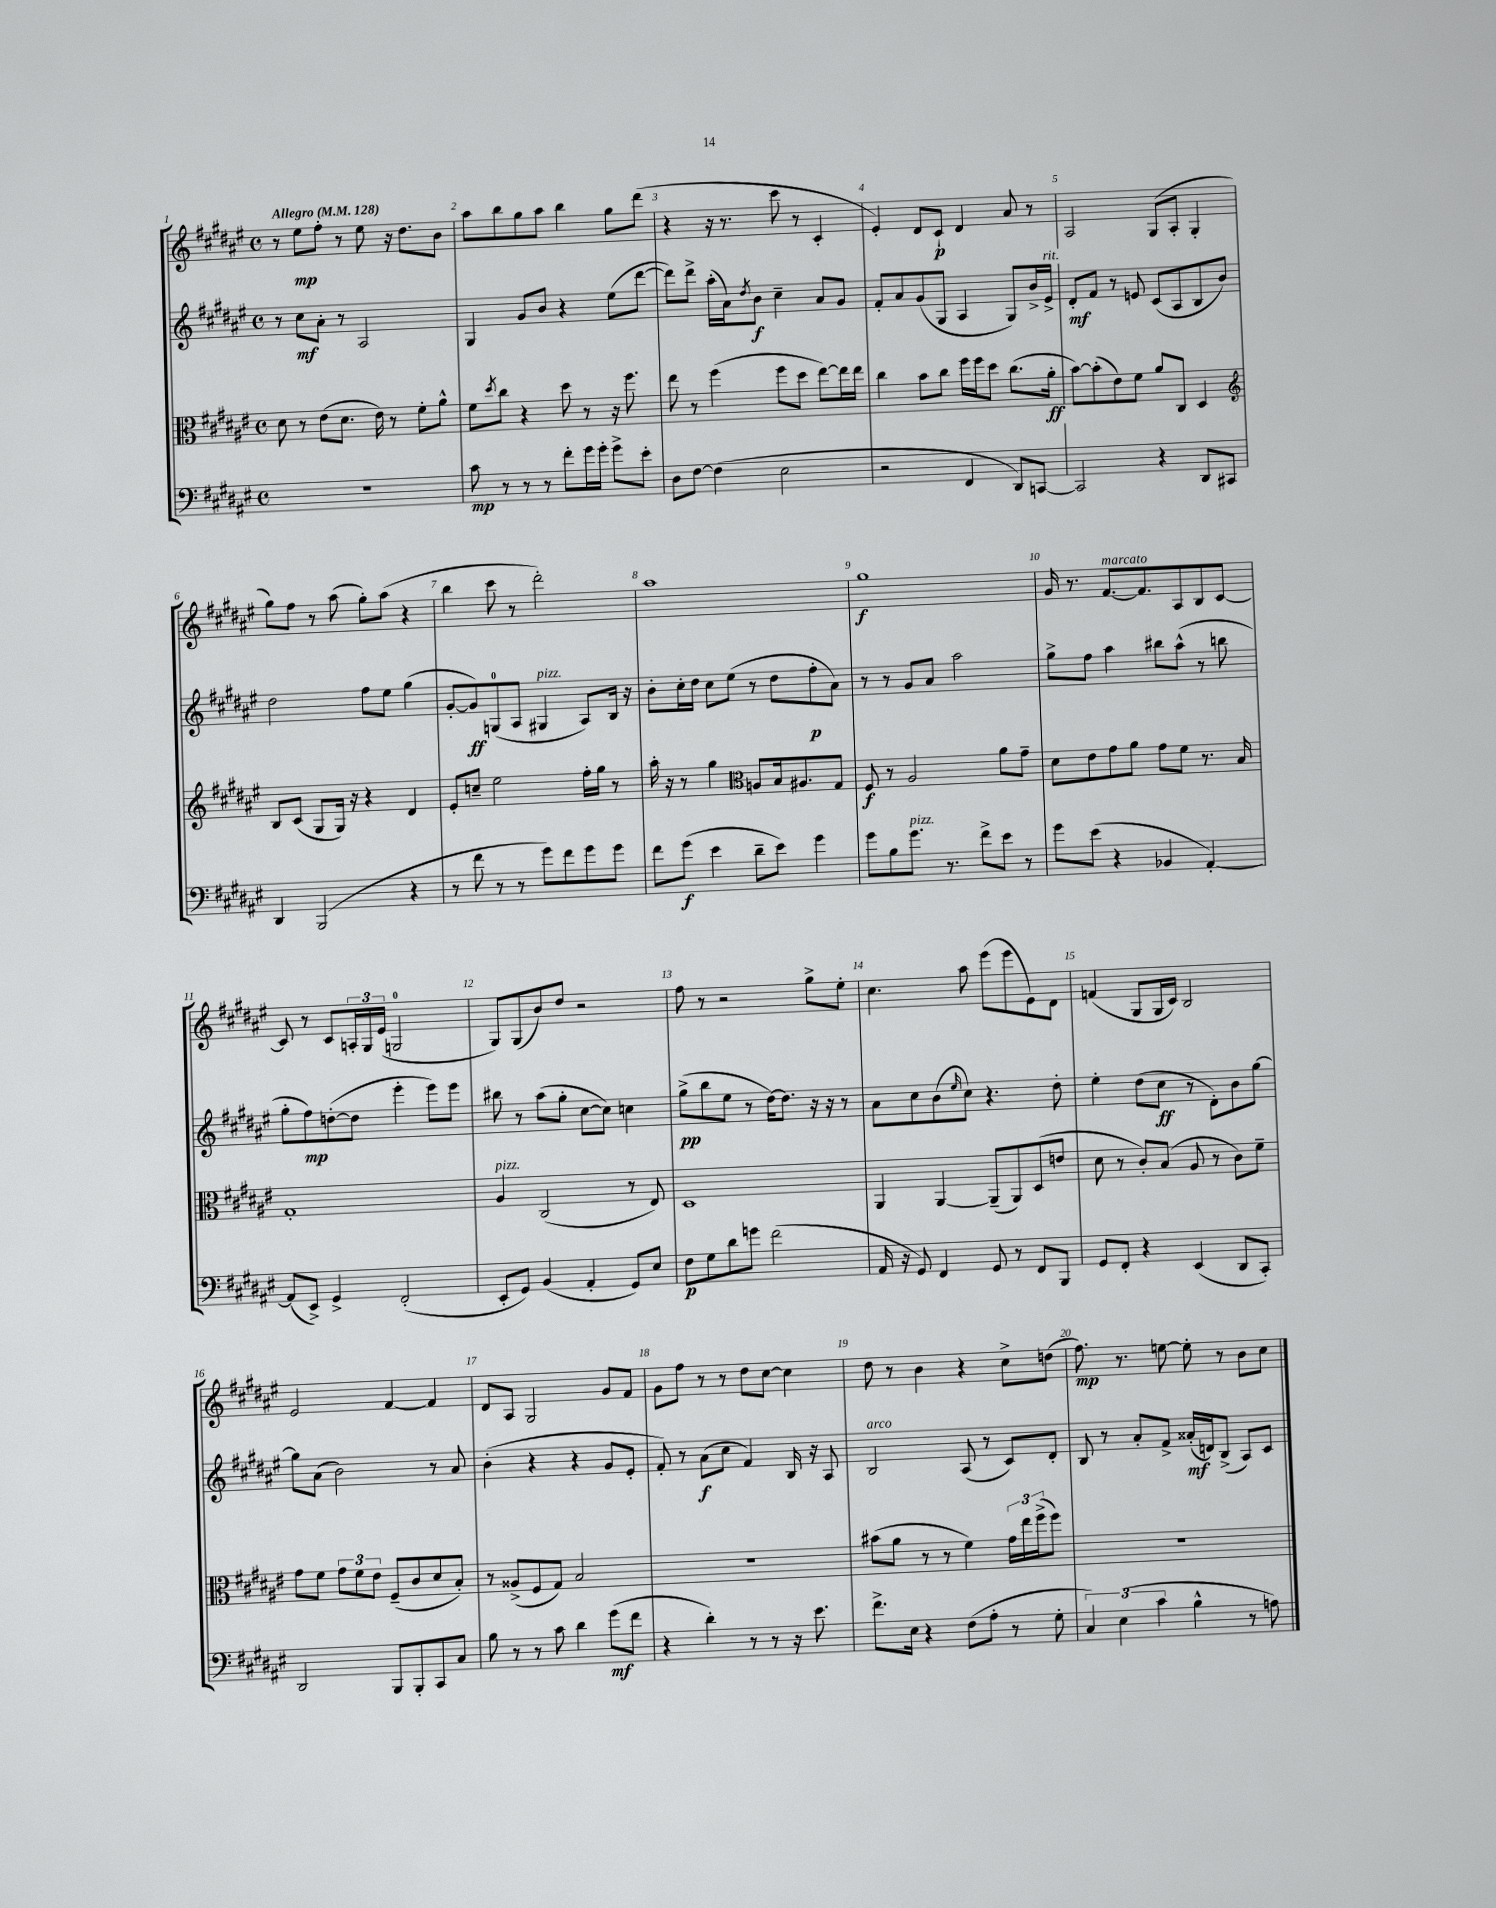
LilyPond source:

<<
\new StaffGroup <<
\new Staff = "s0" {
    \clef treble \key fis \major \defaultTimeSignature \time 4/4 \tempo "Allegro" 4 = 128
    r8 eis''8\mp fis''8-. r8 eis''8 r16 dis''8. b'8 |
    ais''8 b''8 gis''8 ais''8 b''4 gis''8 dis'''8( |
    r4 r16 r8. cis'''8 r8 cis'4-. |
    eis'4-.) dis'8 cis'8-!\p dis'4 ais'8 r8 |
    ais2 gis8( ais8-. gis4-. |
    gis''8) fis''8 r8 ais''8( gis''8-.) ais''8( r4 |
    b''4 cis'''8 r8 dis'''2-.) |
    ais''1 |
    gis''1\f |
    gis'16 r8. fis'8.~^\markup { \italic "marcato" } fis'8. ais8 b8 cis'8~ |
    cis'8 r8 cis'8 \tuplet 3/2 { a16-. gis16 eis'16( } g2-0 |
    gis8) gis8( b'8) dis''8 r2 |
    fis''8 r8 r2 gis''8-> eis''8-. |
    cis''4. ais''8 eis'''8( eis'''8 eis'8) dis'8 |
    f'4( gis8 gis16 cis'16) b2 |
    eis'2 fis'4~ fis'4 |
    dis'8 ais8 gis2 gis'8 fis'8 |
    gis'8 fis''8 r8 r8 dis''8 cis''8~ cis''4 |
    dis''8 r8 b'4 r4 cis''8-> d''8( |
    fis''8.\mp) r8. e''8~ e''8-. r8 b'8 cis''8 \bar "|." |
}
\new Staff = "s1" {
    \clef treble \key fis \major \defaultTimeSignature \time 4/4
    r8 cis''8\mf ais'8-. r8 ais2 |
    gis4 gis'8 b'8 r4 eis''8( dis'''8~ |
    dis'''8) dis'''8-> ais''16-.( ais'16) \acciaccatura { dis''8 } b'8\f cis''4-- ais'8 gis'8 |
    fis'8-. ais'8 gis'8( gis8 ais4 gis8) b'16-> eis'16->^\markup { \italic "rit." } |
    dis'8-.\mf fis'8 r8 e'8 cis'8( ais8 b8 b'8) |
    dis''2 fis''8 eis''8 gis''4( |
    gis'8~-. gis'8\ff) g8-0( ais8 gis4^\markup { \italic "pizz." } ais8) b16 r16 |
    b'8-. cis''16-. dis''16 cis''8 eis''8( r8 dis''8 fis''8-.\p ais'8) |
    r8 r8 gis'8 ais'8 ais''2 |
    gis''8-> fis''8 ais''4 bis''8 ais''8-^( r8 b''8 |
    gis''8-. fis''8\mp) d''8~-.( d''8 eis'''4-. eis'''8) eis'''8 |
    bis''8 r8 ais''8( gis''8-. cis''8~ cis''8) c''4 |
    gis''8->\pp( b''8 eis''8 r8 dis''16~) dis''8. r16 r16 r8 |
    ais'8 cis''8 b'8( \grace { eis''16 } cis''8) r4. dis''8-. |
    eis''4-. dis''8( cis''8\ff r8 dis'8-.) b'8 gis''8~ |
    gis''8 ais'8( b'2) r8 ais'8 |
    b'4-.( r4 r4 gis'8 eis'8-. |
    fis'8-.) r8 ais'8\f( cis''8 fis'4) b16 r16 ais8 |
    b2^\markup { \italic "arco" } ais8( r8 cis'8) dis'8-. |
    b8 r8 ais'8-. fis'8-> aisis'16-.\mf( d'16) b8->( ais8) cis'8 \bar "|." |
}
\new Staff = "s2" {
    \clef alto \key fis \major \defaultTimeSignature \time 4/4
    dis'8 r8 eis'8( dis'8. eis'16) r8 fis'8-. ais'8-^ |
    fis'8 \acciaccatura { dis''8 } cis''8 r4 dis''8 r8 r16 fis''8. |
    eis''8 r8 fis''4( fis''8 dis''8 eis''8~) eis''16 eis''16 |
    cis''4 b'8 cis''8 fis''16 fis''16 dis''8 cis''8.( ais'16-.\ff |
    b'8~) b'8-.( eis'8) fis'8 ais'8 cis8 dis4 |
    \clef treble b8 cis'8( gis8 gis16) r16 r4 dis'4 |
    eis'8-. c''8-- eis''2 fis''16-. gis''16 r8 |
    ais''16-. r16 r8 gis''4 \clef alto a8 b16 ais8. gis8 |
    fis8\f r8 ais2 ais'8 gis'8-- |
    dis'8 eis'8 gis'8 ais'8 gis'8 fis'8 r8. b16 |
    gis1-. |
    ais4^\markup { \italic "pizz." } cis2( r8 eis8) |
    dis1 |
    ais,4 ais,4~ ais,8--( ais,8) dis8( e'8 |
    dis'8 r8 cis'8-.) b8( ais8 r8 cis'8) fis'8-- |
    gis'8 fis'8 \tuplet 3/2 { gis'8 fis'8 eis'8 } fis8--( cis'8 dis'8 b8-.) |
    r8 aisis8->( fis8 gis8) b2 |
    R1 |
    bis'8( ais'8 r8 r8 fis'4) \tuplet 3/2 { gis'16 eis''16 fis''16->( } fis''8) |
    R1 \bar "|." |
}
\new Staff = "s3" {
    \clef bass \key fis \major \defaultTimeSignature \time 4/4
    r1 |
    cis'8\mp r8 r8 r8 fis'8-. gis'16 gis'16-. gis'8-> eis'8-. |
    dis8 fis8~ fis4( eis2 |
    r2 fis,4 dis,8) c,8~ |
    c,2 r4 dis,8 cis,8 |
    dis,4 b,,2( r4 |
    r8 fis'8 r8 r8 gis'8) fis'8 gis'8 gis'8 |
    fis'8 gis'8\f( eis'4 dis'8-- eis'8) gis'4 |
    gis'8 b8 gis'8.^\markup { \italic "pizz." } r8. fis'8-> eis'8 r8 |
    gis'8 eis'8( r4 bes,4 ais,4~-.) |
    ais,8( eis,8->) gis,4-> fis,2-.( |
    eis,8-. gis,8) b,4( ais,4-. gis,8) eis8 |
    fis8\p gis8 dis'8 g'8 fis'2( |
    ais,16 r16 gis,8) fis,4 gis,8 r8 fis,8 b,,8 |
    gis,8 fis,8-. r4 eis,4( dis,8 cis,8-.) |
    dis,2 b,,8 b,,8-. cis,8 cis8 |
    b8 r8 r8 cis'8 dis'4 gis'8\mf( fis'8 |
    r4 dis'4-.) r8 r8 r16 eis'8. |
    fis'8.-> eis16 r4 fis8( ais8-. r8 gis8-. |
    \tuplet 3/2 { cis4) eis4( cis'4 } b4-^ r8 a8) \bar "|." |
}
>>
>>
\layout { \context { \Score \override BarNumber.break-visibility = ##(#f #t #t) barNumberVisibility = #all-bar-numbers-visible } }
